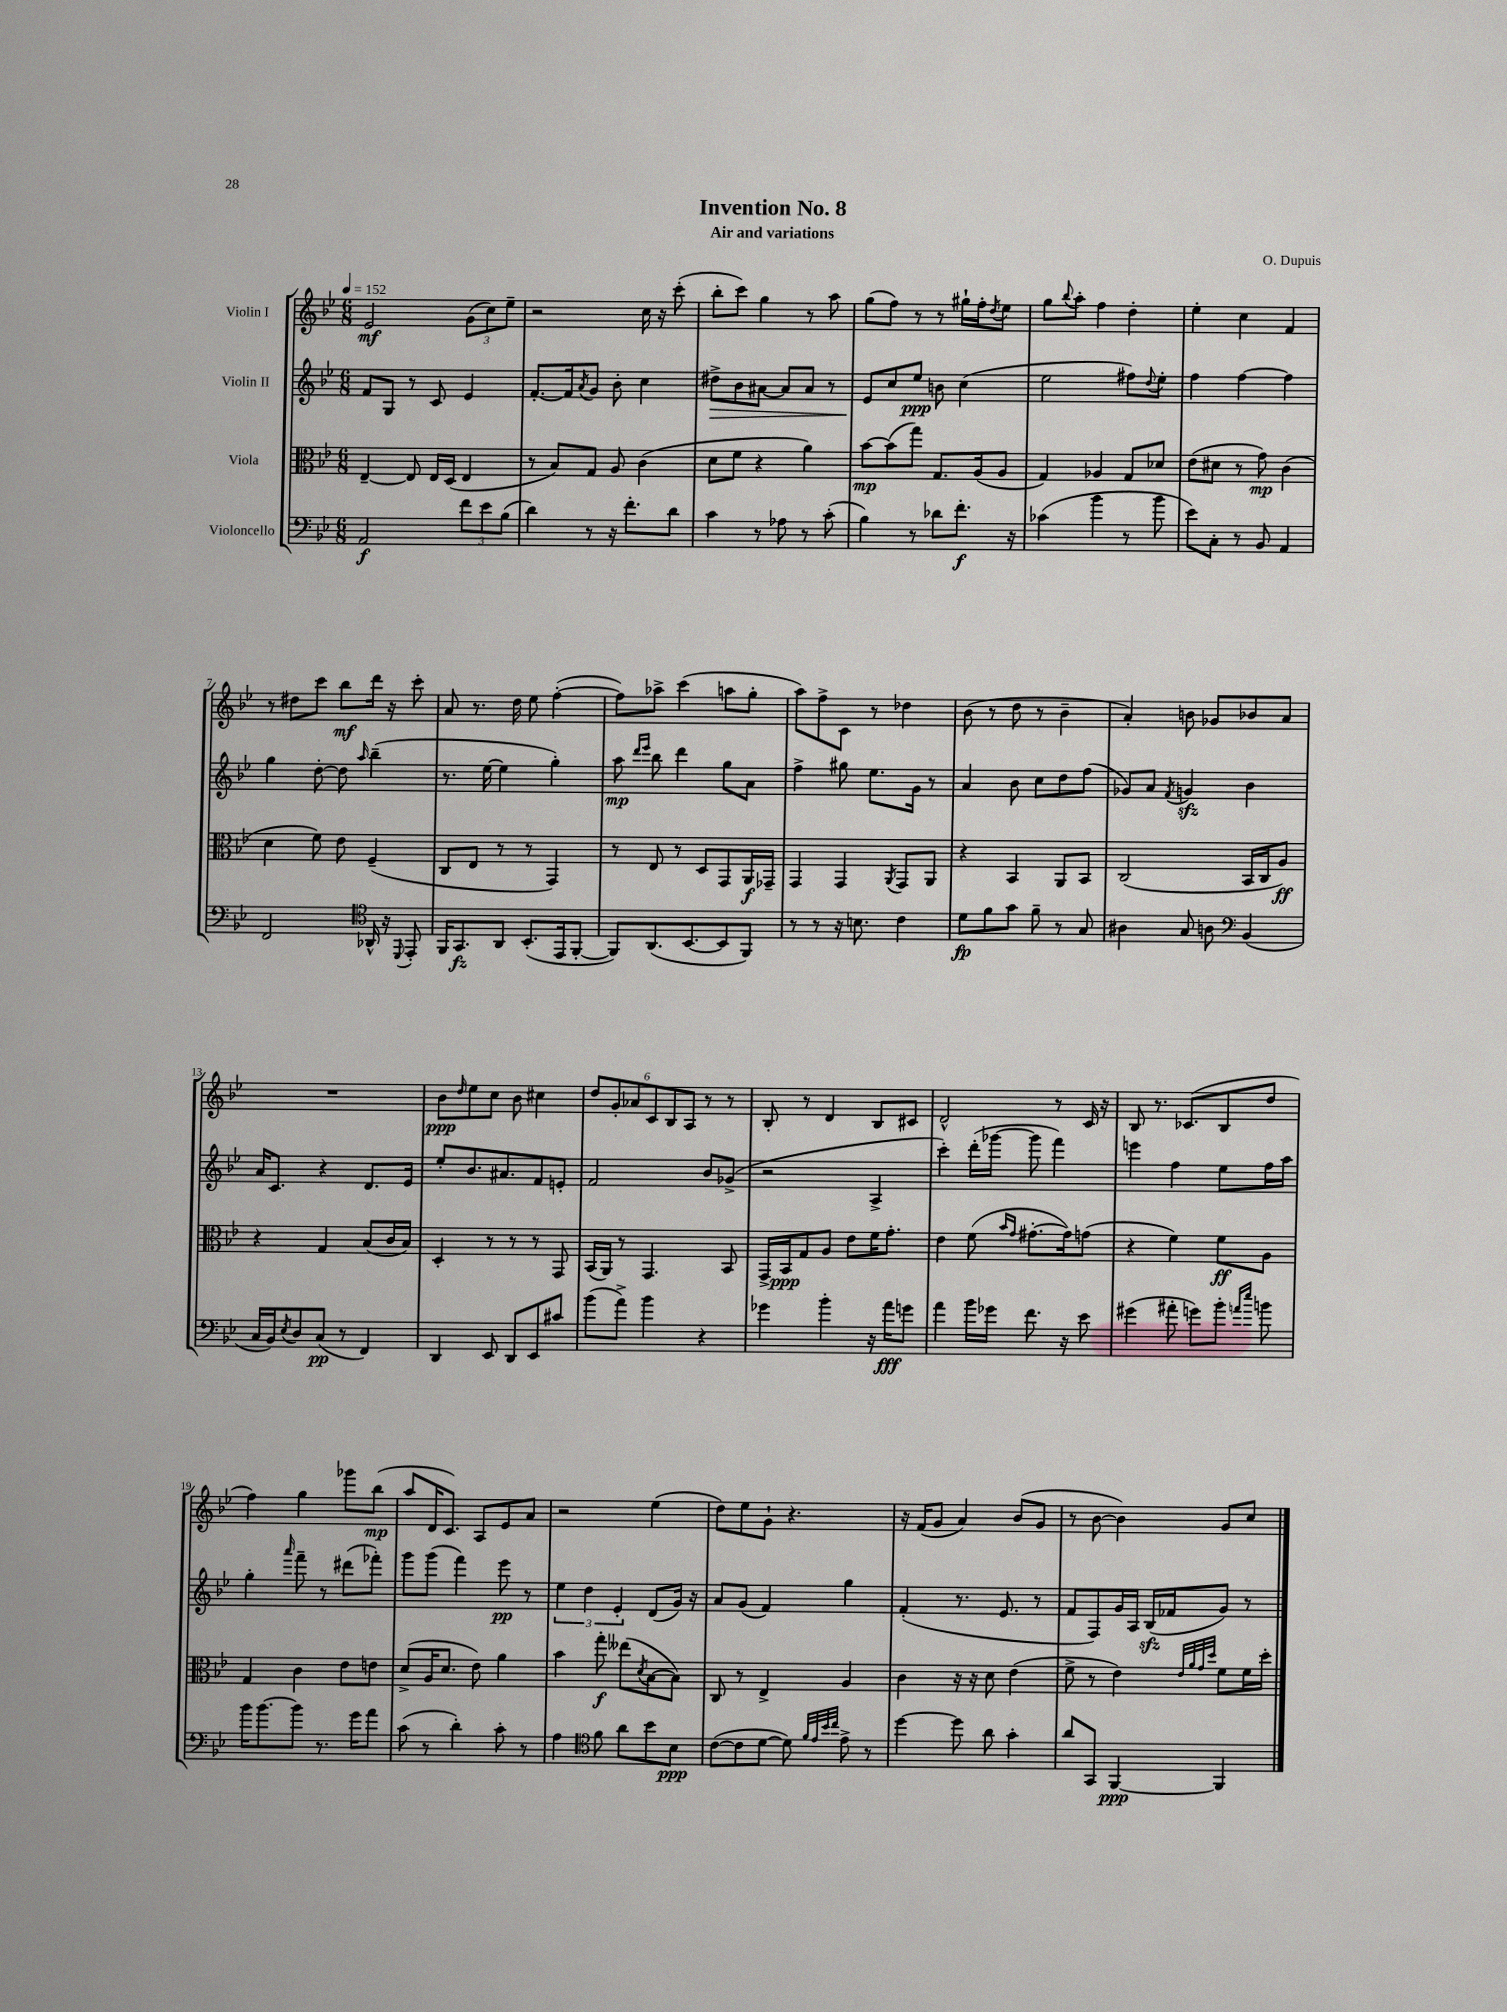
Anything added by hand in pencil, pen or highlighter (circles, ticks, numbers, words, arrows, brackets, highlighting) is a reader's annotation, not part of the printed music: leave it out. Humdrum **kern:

**kern	**kern	**kern	**kern
*staff4	*staff3	*staff2	*staff1
*clefF4	*clefC3	*clefG2	*clefG2
*k[b-e-]	*k[b-e-]	*k[b-e-]	*k[b-e-]
*M6/8	*M6/8	*M6/8	*M6/8
*MM152	*MM152	*MM152	*MM152
2AA/	[4E-~/	8f/L	2e-/
.	.	8G/J	.
.	8E-/]	8r	.
.	16E-/LL	8c/	.
.	(16D/JJ	.	.
12f\L	4E-/	4e-/	(12g\L
12e-\	.	.	12cc\)
(12B-\J	.	.	12ee-~\J
=	=	=	=
4d\)	8r	[8.f'/L	2r
.	8B-/L)	.	.
.	.	16f/]k	.
.	.	8qa/	.
8r	8G/J	8g/J	.
16r	8A/	8b-'\	.
8.f'\L	.	.	.
.	(4c\	4cc\	16cc\
.	.	.	16r
8d\J	.	.	(8ccc'\
=	=	=	=
4c\	8d\L	8dd#^\L	8bb-'\L
.	8f\J	8b-\	8ccc\J)
8r	4r	[8a#\J	4gg\
8A-\	.	8a#/]L	.
8r	4a\)	8a#/J	8r
(8c'\	.	8r	8aa\
=	=	=	=
4B-\)	[8b-\L	8e-/L	(8gg\L
.	(8b-\]	8cc/	8ff\J)
8r	8gg\J)	8ee-/J	8r
8d-\L	8.G/L	8b\	8r
8.f'\J	.	(4cc\	16gg#`\LL
.	(16A/k	.	16ff'\J
.	.	.	8qdd/
.	8A/J	.	8ee-\J
16r	.	.	.
=	=	=	=
(4c-\	4G/)	2ee-\	8gg\L
.	.	.	8qqbb-/
.	.	.	8aa'\J
4b-\	4A-/	.	4ff\
8r	8G/L	8ff#\L)	4dd'\
.	.	8qqdd/	.
8b-\	8d-/J	8ee-'\J	.
=	=	=	=
8e-\L)	(8e-\L	4ff\	4ee-'\
8C'\J	8d#\J	.	.
8r	8r	[4ff\	4cc\
8BB-/	8g\)	.	.
4AA/	(4c\	4ff\]	4f/
=	=	=	=
2FF/	4d\	4gg\	8r
.	.	.	8dd#\L
.	8f\)	[8dd'\	8ccc\J
.	8e-\	8dd\]	8bb-\L
*clefC4	*	*	*
.	.	16qqaa/	.
16AA-^^/	(4F~/	(4bb-~\	16ddd\Jk
16r	.	.	16r
8qqDD/	.	.	.
8EE-'/	.	.	8ccc'\
=	=	=	=
16FF/LK	8C/L	8.r	8a/
8.GG/	.	.	.
.	8E-/J	.	8.r
.	.	[16ee-\	.
8AA/J	8r	4ee-\]	.
.	.	.	16dd\
(8.BB-'/L	8r	.	8ee-\
.	4GG/)	4gg'\)	([4ff'\
16EE-/k	.	.	.
[8FF'/J	.	.	.
=	=	=	=
8FF/]L)	8r	8aa\	8ff\]L)
.	.	16qqddd/LL	.
.	.	16qqeee-/JJ	.
(8.AA/	8E-/	8bb-\	8aa-^\J
.	8r	4ddd\	(4ccc\
[8.BB-/	.	.	.
.	8D/L	.	.
8BB-/]	8GG/	8gg\L	8aa\L
8FF/J)	16AA/L	8a\J	8gg'\J
.	16GG-~/JJ	.	.
=	=	=	=
8r	4GG/	4ff^\	8aa\L)
8r	.	.	8ff^\
16r	4GG/	8gg#\	8c\J
8.B\	.	.	.
.	.	8.ee-\L	8r
.	8qAA/	.	.
4c\	8GG/L	.	4dd-\
.	.	16g\Jk	.
.	8AA/J	8r	.
=	=	=	=
8d\L	4r	4a/	(8b-\
8f\	.	.	8r
8g\J	4BB-/	8b-\	8dd\
8f~\	.	8cc\L	8r
8r	8AA/L	8dd\	4b-~\
8G/	8BB-/J	(8ff\J	.
=	=	=	=
4A#\	(2C/	8g-/L)	4a'/)
.	.	8a/J	.
.	.	8qf/	.
8G/	.	4g/	8b\
8A\	.	.	8g-/L
*clefF4	*	*	*
(4BB-/	16BB-/LL	4b-\	8b-/
.	16C/J	.	.
.	8A/J)	.	8a/J
=	=	=	=
16C/LL	4r	16a/LK	2.r
16BB-/J)	.	8.c/J	.
8qE-/	.	.	.
8D/	.	.	.
(8C/J	4G/	4r	.
8r	.	.	.
4FF/)	(8B-/L	8.d/L	.
.	16c/L	.	.
.	16B-/JJ)	16e-/Jk	.
=	=	=	=
4DD/	4D'/	8ee-'/L	8b-\L
.	.	.	16qqdd/
.	.	8.b-/	8ee-\
8EE-/	8r	.	8cc\J
.	.	8.a#/	.
8DD/L	8r	.	8b-\
8EE-/	8r	8f/	4cc#\
8c#/J	8GG/	8e'/J	.
=	=	=	=
(8b-\L	(16BB-/LL	2f/	12dd/L
.	16AA/JJ)	.	.
.	.	.	12g'/
8a^\J)	8r	.	.
.	.	.	12a-/
4b-\	4.GG/	.	12c/
.	.	.	12B-/
.	.	.	12A/J
4r	.	8b-/L	8r
.	8BB-/	(8g-^/J	8r
=	=	=	=
4g-\	16GG^/LL	2r	8B-'/
.	16BB-/J	.	.
.	8G/	.	8r
4b-'\	8A/J	.	4d/
.	8e-\L	.	.
16r	16f\K	4A^/	8B-/L
16a\LK	8.g'\J	.	.
8g\J	.	.	8c#/J
=	=	=	=
4a\	4e-\	4ccc'\)	2d^^/
16b-\LL	(8f\	(16ddd'\LL	.
16g-\JJ	.	[16ggg-\JJ	.
.	16qqb-/LL	.	.
.	16qqg/JJ	.	.
8.f\	[8.g#'\L	8ggg-\]	.
.	.	4fff\)	8r
16r	16g#\]k)	.	.
8e-\	(8g\J	.	16c/
.	.	.	16r
=	=	=	=
(4g#\	4r	4eee\	8B-/
.	.	.	8.r
8a#'\	4f\)	4ff\	.
.	.	.	(8.c-/L
8g\L)	.	.	.
8b-'\J	8f\L	8ee-\L	8B-/
16qqa/LL	.	.	.
16qqee-/JJ	.	.	.
8b\	8A\J	16ff\L	8dd/J
.	.	16aa\JJ	.
=	=	=	=
16b-\LK	4G/	4gg'\	4ff\)
[8.b-\	.	.	.
.	.	16qqaaa/	.
8b-\]J	4c\	8fff~\	4gg\
8.r	.	8r	.
.	8e-\L	(8ddd#\L	8ggg-\L
16g\LK	.	.	.
8a\J	8e\J	8fff-'\J)	(8bb-\J
=	=	=	=
(8c\	(8d^/L	8ggg\L	8aa/L
8r	16A/K	(8ggg\J	16d/K
.	8.d/J	.	8.c/J)
4d'\)	.	4fff\)	.
.	8e-\)	.	8A/L
8c'\	4a\	8eee-\	8e-/
8r	.	8r	8a/J
=	=	=	=
4A\	4b-\	6ee-\	2r
.	.	6dd\	.
*clefC4	*	*	*
8f\	8gg'\	.	.
.	.	6e-'/	.
8a\L	(8ee--\L	.	.
.	8qd/	.	.
8b-\	[8B-\	(8d/L	(4ee-\
8B-\J	8B-\]J)	16g/Jk)	.
.	.	16r	.
=	=	=	=
([8c\L	8C/	8a/L	8dd\L)
8c\]	8r	(8g/J	8ee-\
[8d\J	4E-^/	4f/)	8g`\J
8d\])	.	.	4.r
32qqf/LLL	.	.	.
32qqe-/	.	.	.
32qqb-/	.	.	.
32qqcc/JJJ	.	.	.
8e-^\	4A/	4gg\	.
8r	.	.	.
=	=	=	=
[4dd\	4c\	(4f'/	16r
.	.	.	(16f/LK
.	.	.	8g/J
8dd\]	16r	8.r	4a/)
.	16r	.	.
8a\	8d\	.	.
.	.	8.e-/	.
4g'\	(4e-\	.	(8b-/L
.	.	8r	8g/J
=	=	=	=
8a/L	8f^\	8f/L	8r
8GG/J	8r	8F/)	[8b-\
[4FF/	4e-\)	16g/L	4b-\])
.	.	16A/JJ	.
.	.	(16B-/LL	.
.	.	16f-/J	.
.	32qqe-/LLL	.	.
.	32qqa/	.	.
.	32qqg/	.	.
.	32qqdd/JJJ	.	.
4FF/]	8f\L	8g/J)	8g/L
.	16f\L	8r	8cc/J
.	16dd'\JJ	.	.
==	==	==	==
*-	*-	*-	*-
